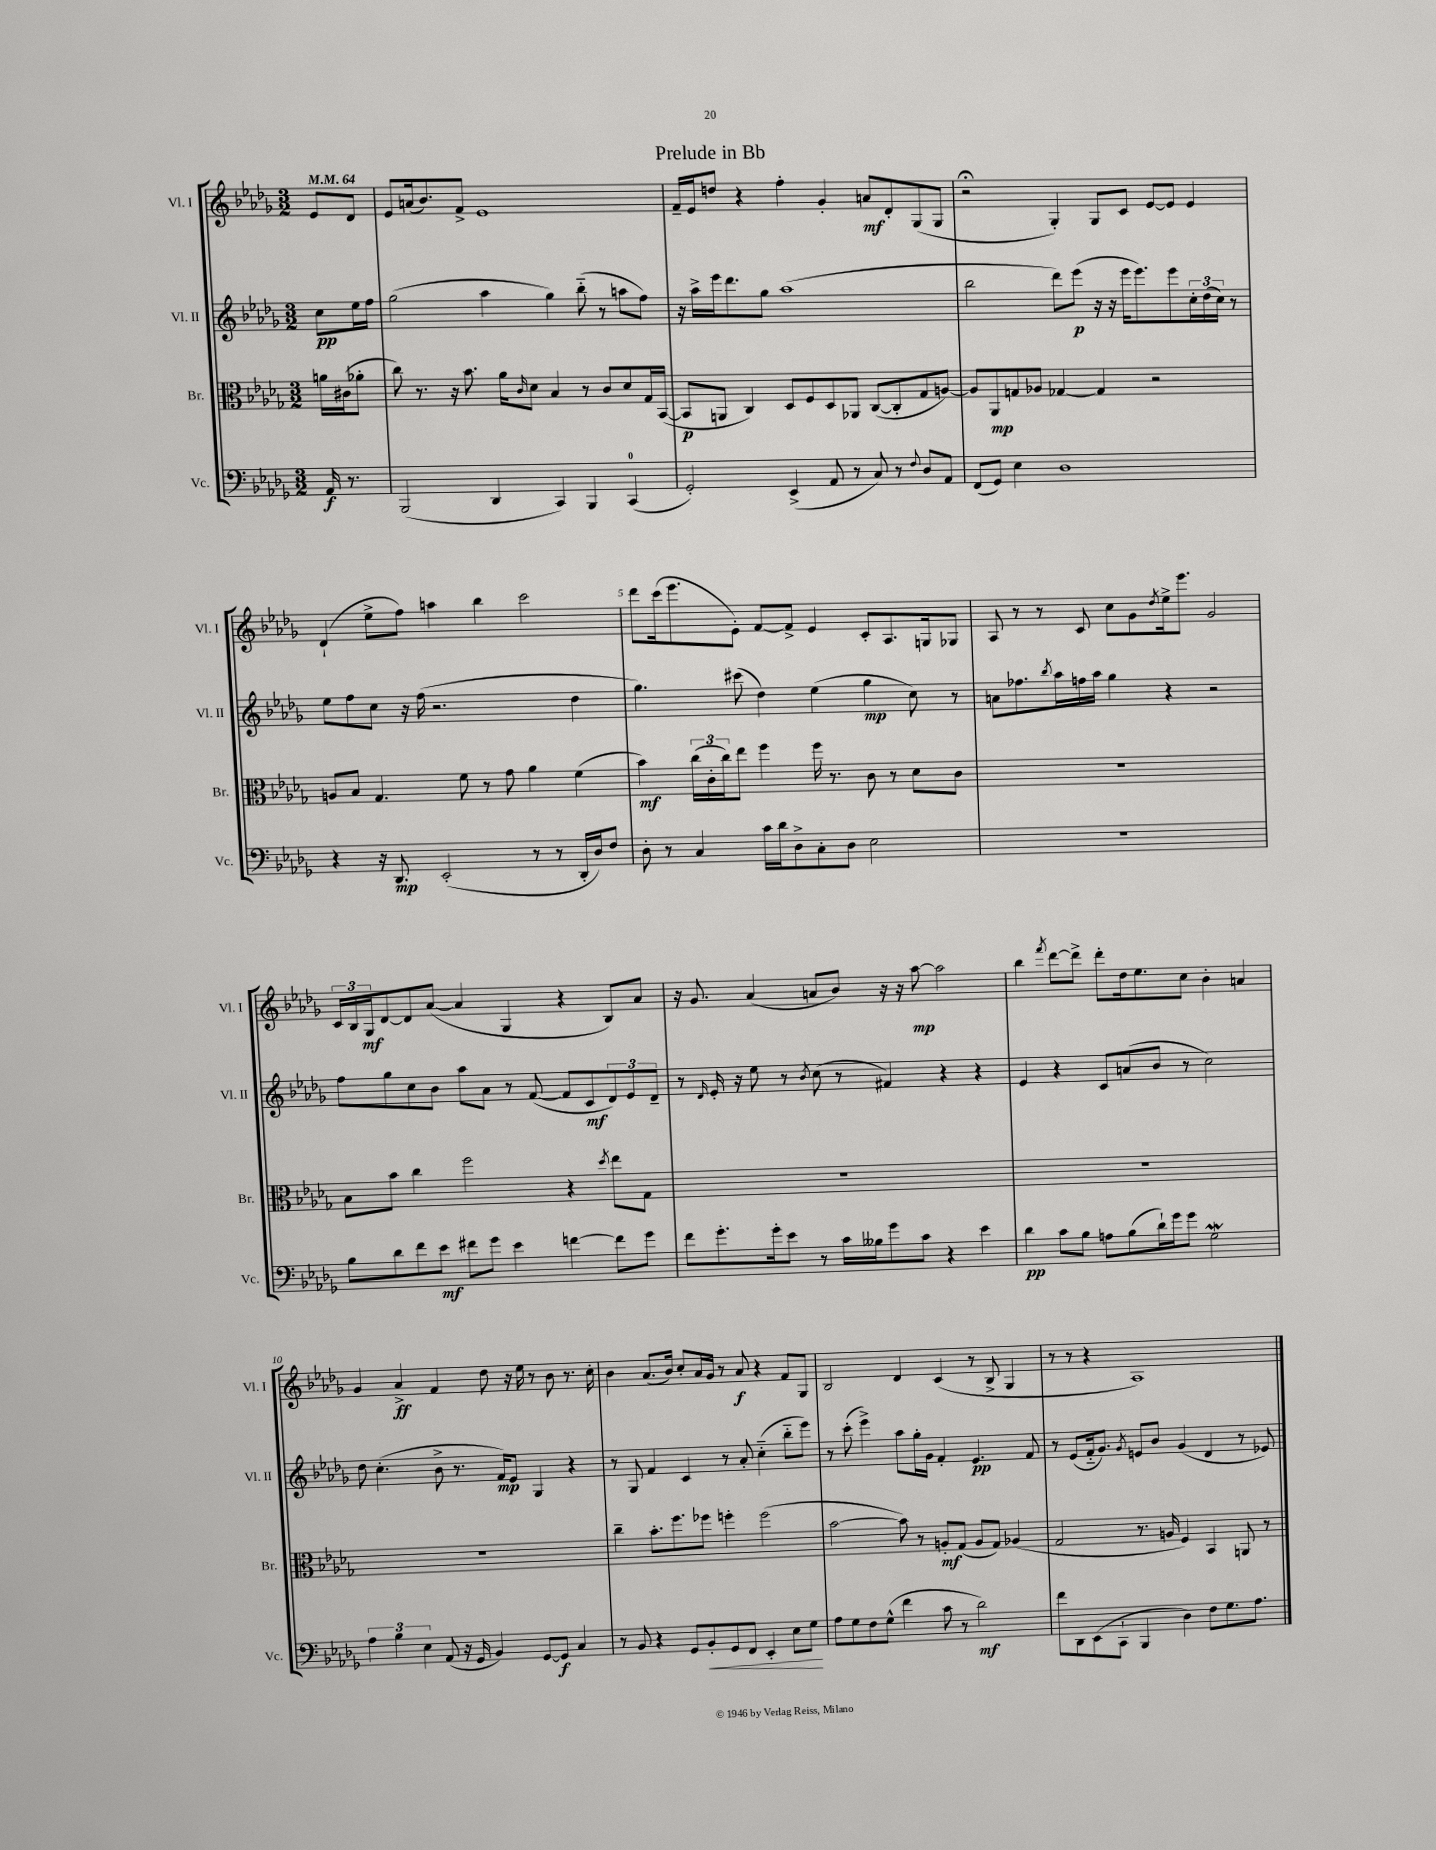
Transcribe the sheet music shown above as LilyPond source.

\header { title = "Prelude in Bb" }
<<
\new StaffGroup <<
\new Staff = "s0" \with { instrumentName = "Vl. I" shortInstrumentName = "Vl. I" } {
    \clef treble \key des \major \numericTimeSignature \time 3/2 \partial 4 \tempo 4 = 64
    ees'8 des'8 |
    ees'8 a'16( bes'8.) f'8-> ees'1 |
    f'16-- ees'16 d''8 r4 f''4-. ges'4-. a'8\mf des'8-. ges8( ges8 |
    r2\fermata ges4-.) ges8 c'8 ees'8~ ees'8 ees'4 |
    des'4-!( ees''8-> f''8) a''4 bes''4 c'''2 |
    des'''8 c'''16( ees'''8. ees'8-.) f'8~ f'8-> ees'4 c'8-. aes8. g16 ges8 |
    aes8 r8 r8 c'8 c''8 ges'8 \acciaccatura { des''8 } ees''16-> ees'''8. ges'2 |
    \tuplet 3/2 { c'16 bes16 ges16\mf } des'8~ des'8 aes'8~( aes'4 ges4 r4 bes8) aes'8 |
    r16 ges'8. aes'4( a'8 bes'8) r16 r16 aes''8~\mp aes''2 |
    bes''4 \acciaccatura { f'''8 } des'''8~ des'''8-> des'''8-. des''16 ees''8. c''8 bes'4-. a'4 |
    ges'4 aes'4->\ff f'4 des''8 r16 ees''16 r8 bes'8 r8. c''16-. |
    bes'4 aes'8.( bes'16) c''8-. aes'16 ges'16 r8 aes'8\f r4 f'8 ges8 |
    bes2 des'4 c'4( r8 bes8-> ges4 |
    r8 r8 r4 aes1) \bar "|." |
}
\new Staff = "s1" \with { instrumentName = "Vl. II" shortInstrumentName = "Vl. II" } {
    \clef treble \key des \major \numericTimeSignature \time 3/2 \partial 4
    c''8\pp ees''16 f''16 |
    ges''2( aes''4 ges''4) bes''8-_( r8 a''8 f''8) |
    r16 aes''16-> ees'''16 des'''8. ges''8 aes''1( |
    bes''2 des'''8) ees'''8\p( r16 r16 ees'''16 ees'''8.) ees'''8 \tuplet 3/2 { c''16-. des''16( c''16) } r8 |
    ees''8 f''8 c''8 r16 f''16( r2. des''4 |
    ges''4.) cis'''8( des''4) ees''4( ges''4\mp c''8) r8 |
    a'8 fes''8. \acciaccatura { bes''8 } aes''16 f''16 aes''16 ges''4 r4 r2 |
    f''8 ges''8 c''8 bes'8 aes''8 aes'8 r8 f'8~( f'8 c'8\mf \tuplet 3/2 { des'8) ees'8 des'8-- } |
    r8 \grace { des'16 } ees'16-. r16 ees''8 r8 \acciaccatura { bes'8 } c''8( r8 fis'4) r4 r4 |
    ees'4 r4 c'8 a'8( bes'8 r8 c''2) |
    des''8 c''4.-.( bes'8-> r8. f'16\mp) ees'8 ges4 r4 |
    r8 ges8 f'4 c'4 r8 aes'8-. c''4-_( bes''8-_ ees'''8) |
    r8 c'''8-.( ees'''4->) aes''8 ges''16-. ges'16 f'4-. ees'4.\pp f'8 |
    r8 ees'8( f'16-_ ges'8.) \acciaccatura { ges'8 } e'8 bes'8 ges'4( des'4 r8 ees'8) \bar "|." |
}
\new Staff = "s2" \with { instrumentName = "Br." shortInstrumentName = "Br." } {
    \clef alto \key des \major \numericTimeSignature \time 3/2 \partial 4
    a'16 cis'16( aes'8-. |
    c''8) r8. r16 bes'8. aes'16 \grace { c'16 } des'8 bes4 r8 c'8 des'8 ges16 bes,16~( |
    bes,8\p a,8 c4) des8 f8 des8 aes,8 c8~( c8-. ges8 a8~) |
    a8 aes,8\mp g8 aes8 ges4~ ges4 r2 |
    a8 bes8 ges4. f'8 r8 ges'8 aes'4 f'4( |
    bes'4\mf) \tuplet 3/2 { c''16( c'16-. c''16) } ees''8 f''4 f''16 r8. c'8 r8 des'8 c'8 |
    R1. |
    bes8 bes'8 c''4 f''2 r4 \acciaccatura { des''8 } ees''8 ges8 |
    R1. |
    R1. |
    R1. |
    c''4-- bes'8.-. f''8. fes''8 f''4-. f''2( |
    bes'2~ bes'8) r8 a8-.\mf ges8( a8 ges8) aes4( |
    ges2 r8. a16 f4) bes,4 a,8 r8 \bar "|." |
}
\new Staff = "s3" \with { instrumentName = "Vc." shortInstrumentName = "Vc." } {
    \clef bass \key des \major \numericTimeSignature \time 3/2 \partial 4
    aes,16\f r8. |
    bes,,2( des,4 c,4) bes,,4 c,4-0( |
    ges,2-.) ees,4->( aes,8 r8 c8) r8 \appoggiatura { f8 } des8 aes,8 |
    f,8( ges,8) ees4 des1 |
    r4 r16 des,8.\mp ees,2-.( r8 r8 des,16-. des16) f8 |
    des8-. r8 c4 c'16 des'16 des8-> c8-. des8 ees2 |
    R1. |
    bes8 des'8 f'8 ees'8\mf fis'8 ges'8 ees'4 f'4~ f'8 ges'8 |
    f'8 ges'8.-. ges'16-. ees'8 r8 c'16 beses16 ges'8 c'8 r4 ees'4 |
    des'4\pp c'8 bes8 a8 bes8( des'16-!) ges'16 ges'8 ges2\mordent |
    \tuplet 3/2 { aes4 bes4 ees4 } aes,8( r16 ges,16 bes,4) ges,8~ ges,8\f c4 |
    r8 bes,8 r4 ges,8 bes,8-.\< ges,8 f,8 ees,4-. ees8 ges8\! |
    aes8 ges8 f8 ges8-^( f'4 c'8 r8 des'2\mf) |
    f'8 des,8 ees,8( c,8-! bes,,4 des4) f8 ges8. aes8. \bar "|." |
}
>>
>>
\layout { \context { \Score \override BarNumber.break-visibility = ##(#f #t #t) barNumberVisibility = #(every-nth-bar-number-visible 5) } }
